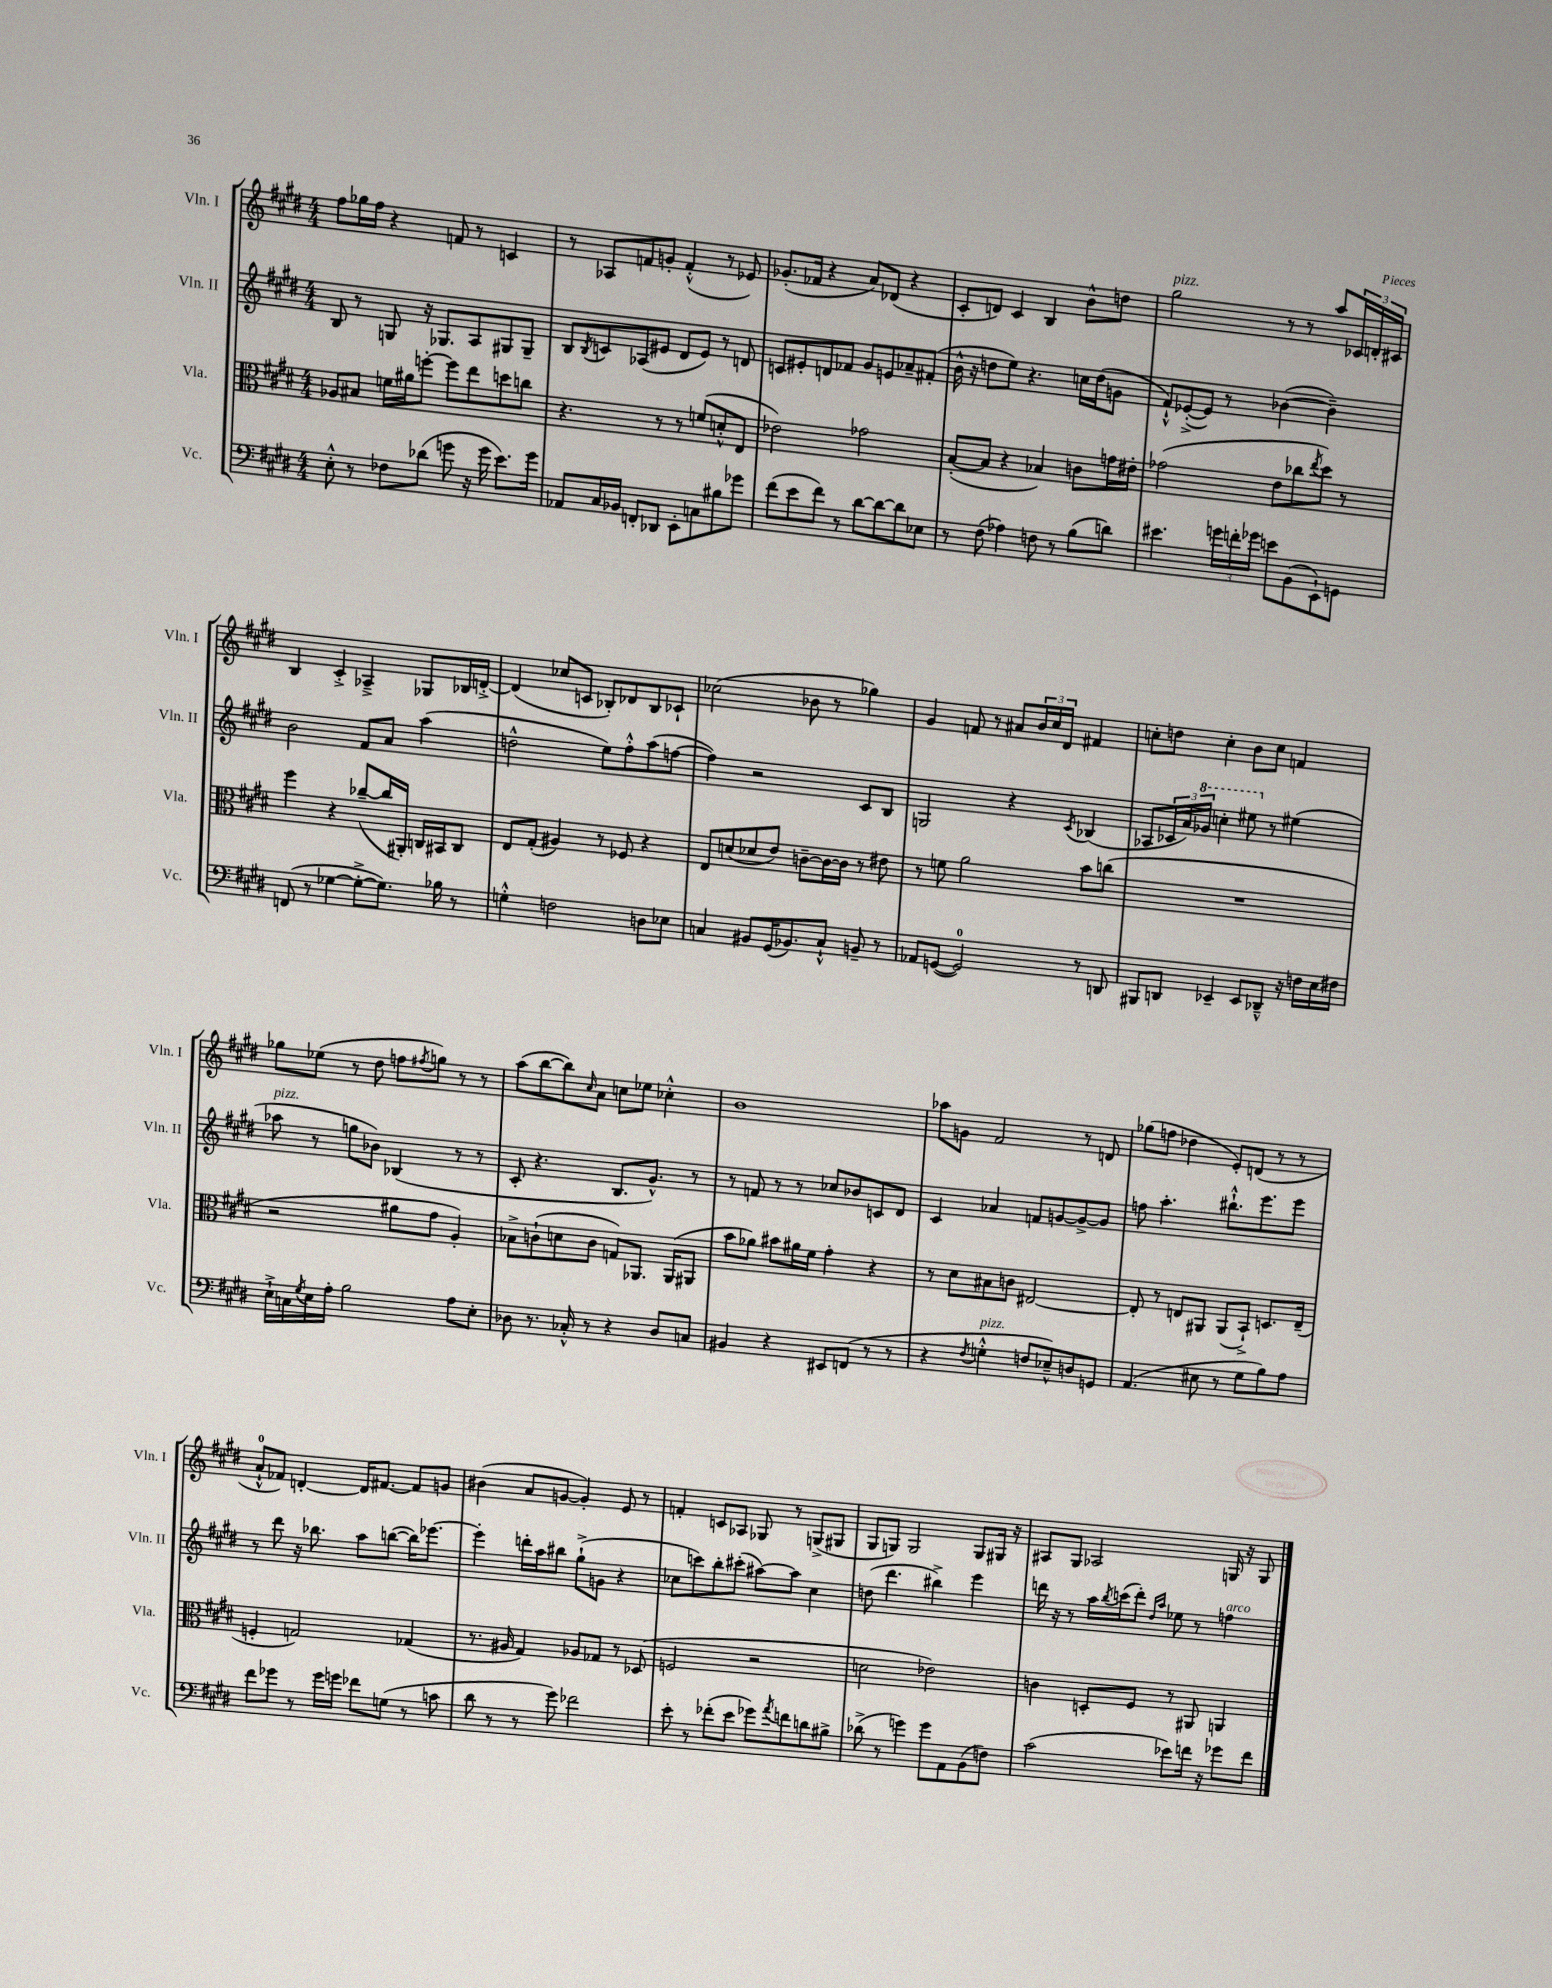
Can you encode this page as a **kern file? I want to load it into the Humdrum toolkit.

**kern	**kern	**kern	**kern
*staff4	*staff3	*staff2	*staff1
*clefF4	*clefC3	*clefG2	*clefG2
*k[f#c#g#d#]	*k[f#c#g#d#]	*k[f#c#g#d#]	*k[f#c#g#d#]
*M4/4	*M4/4	*M4/4	*M4/4
8E'^^	8A-	8B	8ff#
8r	8B#	8r	16gg-
.	.	.	16ff#
8F-	16f	8G	4r
.	16a#	.	.
(8d-	[8ff'	16r	.
.	.	8.G-	.
8g	8ff]	.	8f
16r	8ee	8A	8r
16g	.	.	.
8.e)	8dd	8G#	4c
.	8cc	8G#~	.
16g	.	.	.
=	=	=	=
8AA-	4.r	8B	8r
.	.	8qB	.
16C#	.	8c	8A-
16BB-	.	.	.
8FF'	.	(8A-	8f
8DD-	8r	8e#	8g'
8EE'	8r	8d#	(4f'^^
8C	(8f	8e#)	.
8B#	8d'^^	8r	8r
8g-	8E	8d	8e-)
=	=	=	=
(8f#	2e-)	8c	(8.g-'
8e	.	8e#'	.
.	.	.	16f-
8f#)	.	8d	4r
8r	.	8f-	.
[8d#	2g-	8g#	8a)
8d#_	.	8e	(8d-
8d#]	.	8a-~	4r
8E-	.	(8f#'	.
=	=	=	=
8r	([8B'	16b^^	8c#'
.	.	16r	.
(8F#	8B]	8dd	8d)
4A-)	4r	8ee)	4c#
.	.	4.r	.
8F	4B-)	.	4B
8r	.	.	.
(8B	8c	16cc	8b^^
.	.	(16dd	.
8d)	16g	8g	8dd
.	16e#'	.	.
=	=	=	=
4.e#	(2g-	8f#`^^)	2gg#
.	.	([8e-'^	.
.	.	8e-])	.
24g	.	8r	.
24f'	.	.	.
24g-	.	.	.
8e	8e	([4b-	8r
(8BB	8cc-	.	8r
.	8qee	.	.
8EE`)	8dd#)	4b-~])	8aa
8GG	8r	.	24c-
.	.	.	24d'
.	.	.	24c#
=	=	=	=
(8FF	4ff#	2b	4B
8r	.	.	.
[4G-	4r	.	4c#'^
8G-'^_	([8cc-~	8f#	4A-~^
8.G-])	16cc-]	8a	.
.	16AA#')	.	.
.	16C	(4aa	8G-
16B-	16BB#	.	.
8r	8C	.	16B-
.	.	.	[16d'^
=	=	=	=
4G'^^	8E	2dd^^	(4d]
.	(8G#'	.	.
2F	4A#)	.	8cc-
.	.	.	8c
.	8r	8ee)	8B-')
.	8F-	8ff#'^^	8d-
8D	4r	(8aa	8B-
8E-	.	[8ff	8c-`
=	=	=	=
4C	8E	4ff])	(2cc-
.	(8d	.	.
8BB#	8d-	2r	.
(16GG#	8e)	.	.
8.BB-)	.	.	.
.	[8c~	.	8b-
8C`^^	16c_	.	8r
.	16c]	.	.
8BB~	8r	8c#	4gg-)
8r	8e#	8B	.
=	=	=	=
8AA-	8r	2G	4g#
([8GG	8f	.	.
2GG])	2a	.	8f
.	.	.	8r
.	.	4r	8a#
.	.	.	24b
.	.	.	24cc#
.	.	.	24d#
.	.	8qc#	.
8r	8b	(4B-	4f#
8DD	(8cc	.	.
=	=	=	=
8BBB#	1r	8A-	8cc'
8DD	.	24c-	8dd
.	.	24a)	.
.	.	24gg-	.
4EE-~	.	4ccc'	4cc'
8EE-	.	8eee#	8b
8DD-~^^	.	8r	8cc
16r	.	(4ee#	4f
16F	.	.	.
16E	.	.	.
16F#	.	.	.
=	=	=	=
16E`^	2r	8aa-	8gg-
16C	.	.	.
8qG#	.	.	.
16E	.	8r	(8ee-
16A'	.	.	.
2B	.	8gg	8r
.	.	8b-)	8dd#
.	8a#	(4B-	8ff
.	.	.	8qff#
.	8g#	.	8gg)
8A	4A')	8r	8r
8E'	.	8r	8r
=	=	=	=
8D-	8B-^	8c#'	(8aa
8.r	(8c`	4.r	[8bb
.	8d	.	8bb])
16C-'^^	.	.	.
.	.	.	16qqcc#
8r	8c	.	8a
4r	8G)	8.B	8cc
.	8.AA-	.	8ee-
.	.	8.g#^^)	.
8D-	.	.	4cc-'^^
.	(16AA-	.	.
8C	8AA#	8r	.
=	=	=	=
4BB#	8b	8r	1b
.	8a-)	8f	.
4r	8b#	8r	.
.	16a#	8r	.
.	16f#	.	.
8EE#	4g#'	8cc-	.
(8FF	.	8b-	.
8r	4r	8c	.
8r	.	8d#	.
=	=	=	=
4r	8r	4c#	8aa-
.	8d#	.	8g
8qF#	.	.	.
4G'^^	8B#	4a-	2f#
.	8c	.	.
8F	[2E#	8f	.
8E-~^^)	.	[8g	.
8D	.	8g^_	8r
8GG	.	8g]	8d
=	=	=	=
(4.AA	8E#']	8ff	(8gg-
.	8r	4.aa'	8ff
.	8E	.	4dd-
8E#	8AA#	.	.
8r	(8AA#	8.bb#`^^	8e')
8G#	8BB`^)	.	(8d
.	.	8.eee	.
8B)	8.D	.	8r
8A	.	8eee	8r
.	(16E~	.	.
=	=	=	=
8f#	4F'	8r	8a`^^
8g-	.	8ddd#	8f-)
8r	2G)	16r	[4d'
.	.	8.bb-	.
16g-	.	.	.
16g	.	.	.
8f-	.	8aa	16d]
.	.	.	[8.f#
(8G	.	([8bb	.
8r	(4G-	16bb])	8f#]
.	.	[8.eee-	.
8c	.	.	8g
=	=	=	=
8d#	8.r	4eee-']	(4b#
8r	.	.	.
.	16A#	.	.
8r	4G#)	16ddd'	8a
.	.	16aa	.
8g#)	.	8bb#	[8g
2f-	8A-	(8gg#`^	4g'])
.	8G-	8g	.
.	8r	4r	8e
.	(8D-	.	8r
=	=	=	=
8e'	2F	8cc-	4f'
8r	.	8ccc)	.
(8f-'	.	8bb'	8c
8e	.	(8ccc#'	8A-
8g-)	2r	[8aa#)	8G-
8qa	.	.	.
8f	.	8aa#]	8r
8d	.	4cc-	(8G^
8B#^	.	.	8G#
=	=	=	=
(8d-^	2d	(8dd	8G#
8r	.	4.ddd#	8G)
4g)	.	.	2G
8g	2e-)	4bb#^)	.
8AA	.	.	.
(8BB	.	4eee	8G
8F)	.	.	16G#
.	.	.	16r
=	=	=	=
(2c#	4c	16ddd	8A#
.	.	16r	.
.	.	8r	8G#
.	8D'	16aa	2A-
.	.	8qbb	.
.	.	(16ccc	.
.	8F#	8ddd')	.
.	.	16qqdd#	.
.	.	16qqaa	.
8e-)	8r	8ee-	.
16f	8AA#	8r	.
16r	.	.	.
8g-	4AA	4ff	16G
.	.	.	16r
8f	.	.	8G
==	==	==	==
*-	*-	*-	*-
